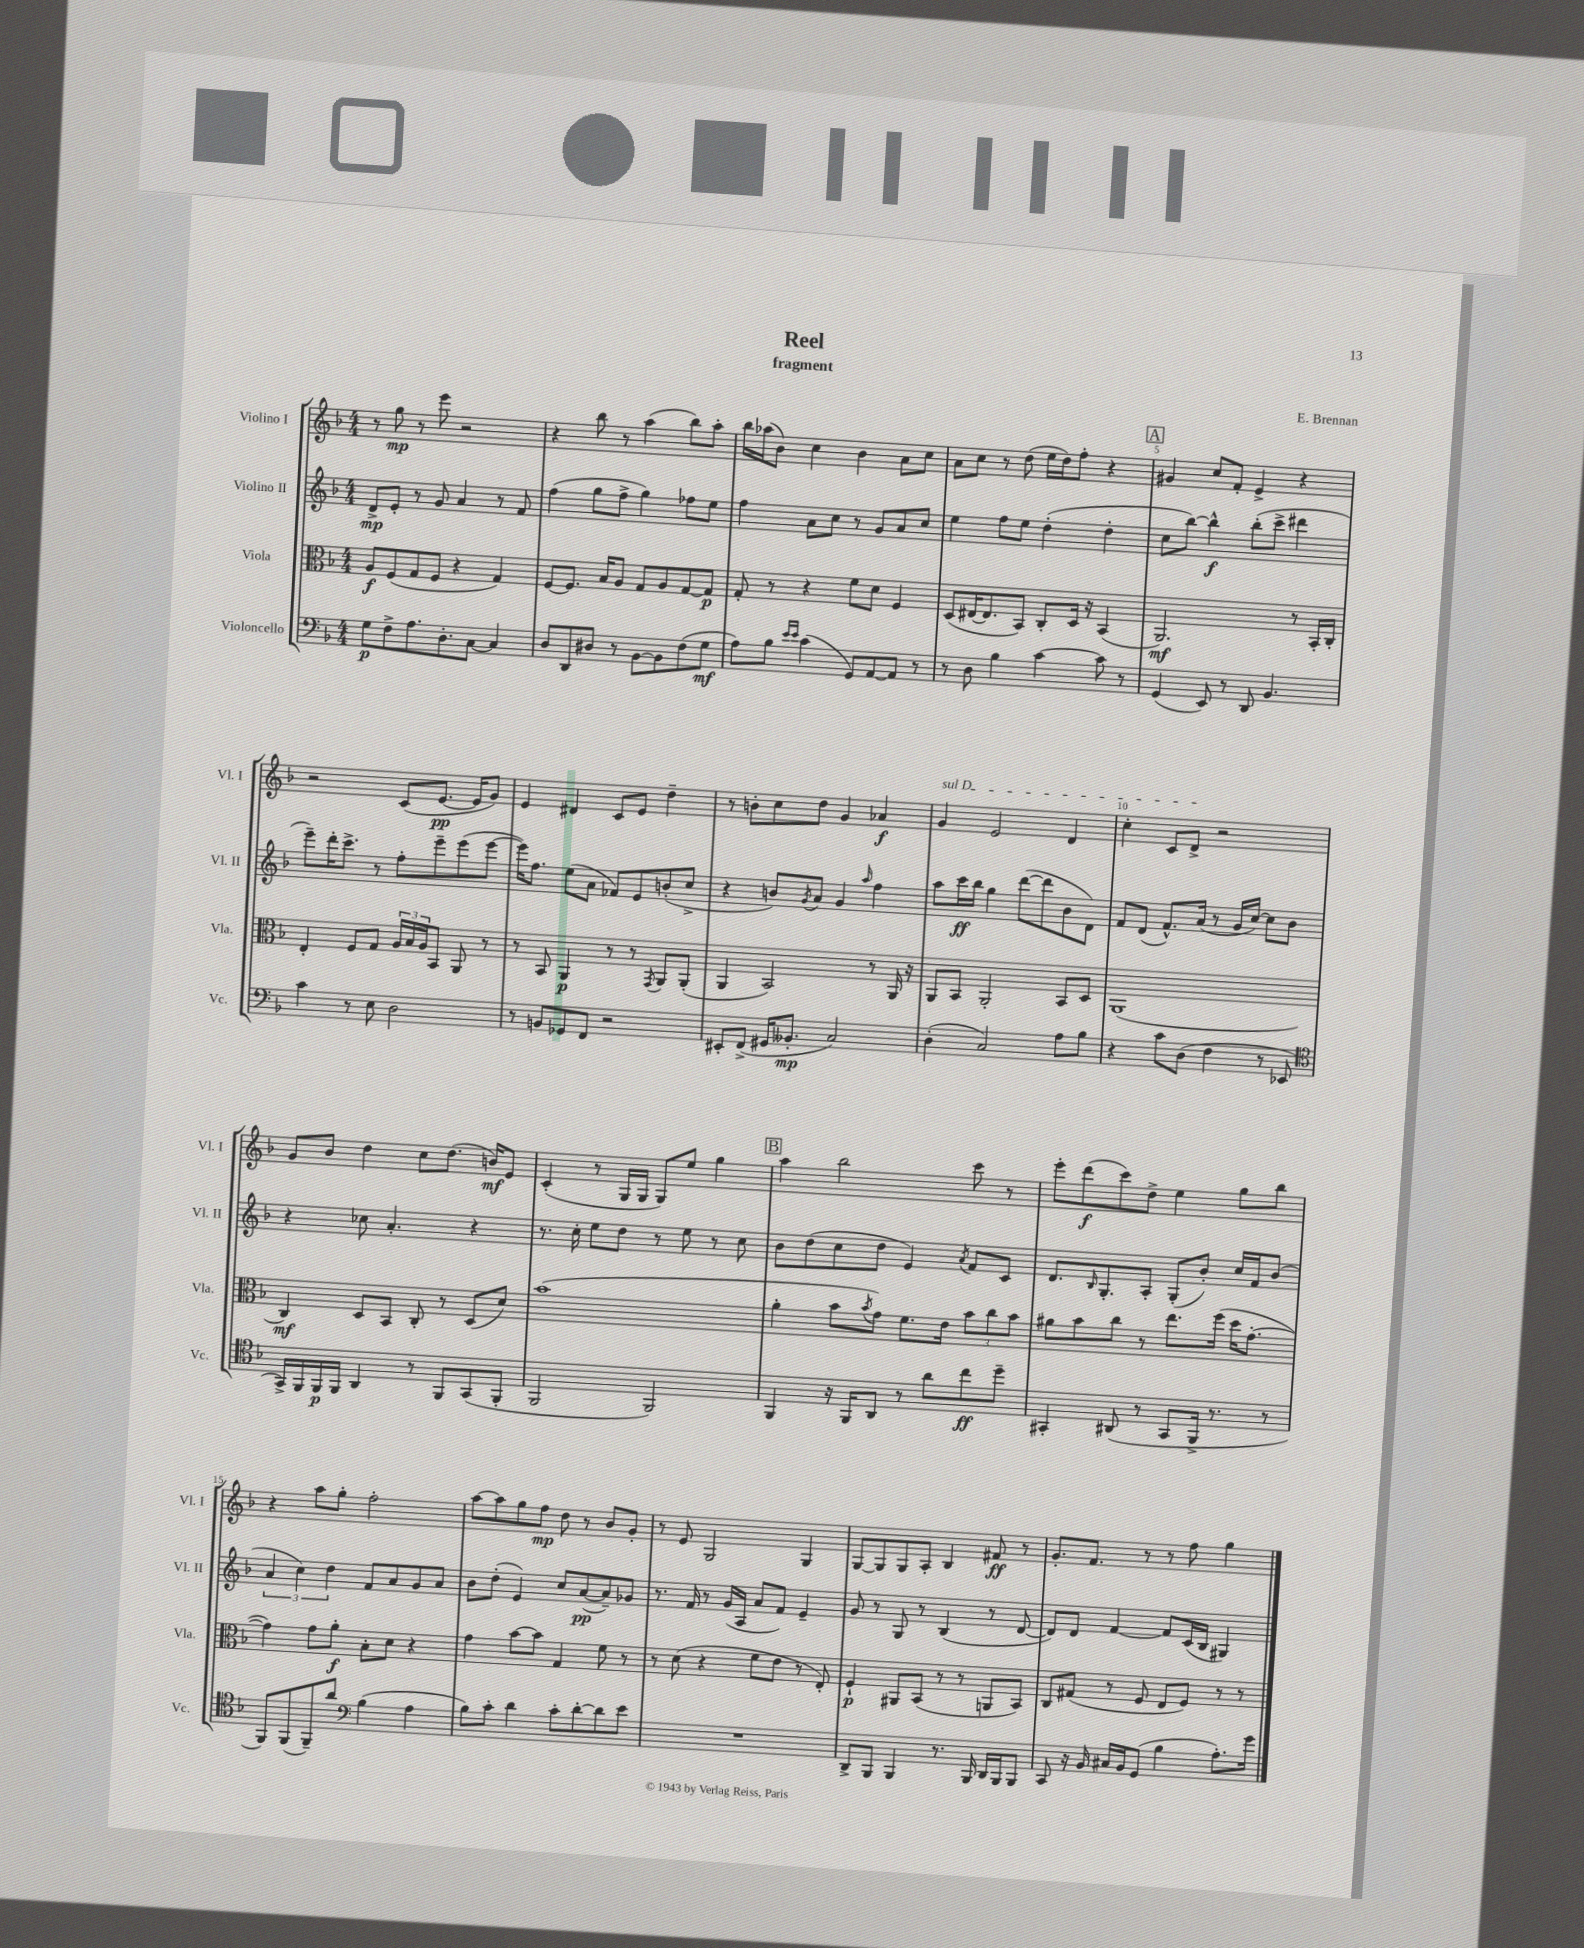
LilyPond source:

\header { title = "Reel" composer = "E. Brennan" subtitle = "fragment" }
<<
\new StaffGroup <<
\new Staff = "s0" \with { instrumentName = "Violino I" shortInstrumentName = "Vl. I" } {
    \clef treble \key f \major \numericTimeSignature \time 4/4
    r8 g''8\mp r8 e'''8 r2 |
    r4 bes''8 r8 a''4( bes''8) a''8-. |
    bes''16 aes''16( bes'8) c''4 bes'4 a'8 c''8 |
    a'8 c''8 r8 d''8( e''16 d''16) f''8-. r4 |
    \mark \markup { \box "A" } gis'4 c''8 f'8-. e'4-> r4 |
    r2 c'8( e'8.~\pp e'16 g'8) |
    e'4 dis'4 c'8 e'8 d''4-- |
    r8 b'8-. c''8 d''8 g'4 aes'4\f |
    \once \override TextSpanner.bound-details.left.text = \markup { \italic "sul D" } g'4\startTextSpan e'2 d'4 |
    c''4-. c'8 d'8->\stopTextSpan r2 |
    g'8 bes'8 d''4 c''8 d''8.( b'16\mf) e'8 |
    c'4-.( r8 g16 g16 g8) e''8 g''4 |
    \mark \markup { \box "B" } a''4 bes''2 c'''8 r8 |
    e'''8-. d'''8\f( c'''8) d''8-> e''4 g''8 bes''8 |
    r4 a''8 g''8-. f''2-. |
    a''8~ a''8 g''8 f''8\mp d''8 r8 bes'8 g'8-. |
    r8 e'8 g2 g4 |
    g8~ g8 g8 a8-. bes4 fis'8\ff r8 |
    g'8.-. f'8. r8 r8 f''8 g''4 \bar "|." |
}
\new Staff = "s1" \with { instrumentName = "Violino II" shortInstrumentName = "Vl. II" } {
    \clef treble \key f \major \numericTimeSignature \time 4/4
    d'8->\mp e'8-. r8 g'8 a'4 r8 f'8 |
    f''4( g''8 f''8-> g''4) fes''8 e''8 |
    f''4 a'8 c''8 r8 g'8 a'8 c''8 |
    e''4 f''8 e''8 d''4-.( d''4-. |
    \mark \markup { \box "A" } c''8 bes''8~) bes''4-^\f bes''8-.( c'''8-> dis'''4 |
    e'''8--) d'''16-. c'''8.-> r8 f''8-. e'''8-- e'''8( e'''8~ |
    e'''16) f''8. e''8( a'8 fes'8) e'8 b'8-.( c''8-> |
    r4 b'8) \acciaccatura { g'8 } a'8 g'4 \grace { a''16 } f''4 |
    a''8 c'''16\ff bes''16 g''4 d'''8~( d'''8 bes'8 d'8) |
    f'8 d'8( f'8.-^) a'16( r8 g'16 c''16~) c''8 bes'8 |
    r4 ces''8 a'4.-. r4 |
    r8. c''16-. e''8 d''8 r8 e''8 r8 c''8 |
    \mark \markup { \box "B" } bes'8 d''8( c''8 d''8 e'4) \acciaccatura { a'8 } f'8 c'8 |
    d'8. \grace { bes16 } g8.-. a8-. g8-.( bes'8-.) c''16 f'16 bes'8( |
    \tuplet 3/2 { a'4 c''4) d''4 } f'8 a'8 g'8 a'8 |
    bes'8 d''8-.( e'4) c''8 a'8~\pp( a'8--) ges'8 |
    r8. f'16 r8 g'16( a16 a'8 f'8) e'4-- |
    g'8 r8 g8 r8 bes4( r8 d'8~ |
    d'8) d'8 f'4~ f'8 c'16( bes16 gis4) \bar "|." |
}
\new Staff = "s2" \with { instrumentName = "Viola" shortInstrumentName = "Vla." } {
    \clef alto \key f \major \numericTimeSignature \time 4/4
    a8\f f8( g8 f8 r4 g4) |
    f8~ f8. bes16 a8 g8 a8 g8~ g8\p |
    g8-. r8 r4 f'8 d'8 f4 |
    d8( eis16~ eis8. bes,8) c8-. d16 r16 bes,4( |
    \mark \markup { \box "A" } a,2.\mf) r8 bes,16-. c16-. |
    e4-. f8 g8 \tuplet 3/2 { a16 bes16 a16 } bes,8 a,8 r8 |
    r8 bes,8 a,4\p r8 r8 \acciaccatura { g,8 } a,8 a,8-.( |
    a,4 bes,2) r8 a,16 r16 |
    a,8 bes,8 a,2-. bes,8 d8 |
    a,1( |
    c4\mf) d8 bes,8 c8-. r8 d8( d'8) |
    bes'1( |
    \mark \markup { \box "B" } a'4-. bes'8 \acciaccatura { bes'8 } g'8) f'8. e'16 \tuplet 3/2 { bes'8 c''8 bes'8 } |
    ais'8 bes'8 c''8 r8 e''8. f''16( d''16 g'8.~-. |
    g'4) g'8 a'8-.\f bes8-. d'8 r4 |
    g'4 bes'8~ bes'8 g4 f'8 r8 |
    r8 d'8( r4 f'8 e'8 r8 e8-.) |
    f4-!\p ais,8 bes,8( r8 r8 a,8 bes,8) |
    c8 gis8( r8 f8 e8 f8) r8 r8 \bar "|." |
}
\new Staff = "s3" \with { instrumentName = "Violoncello" shortInstrumentName = "Vc." } {
    \clef bass \key f \major \numericTimeSignature \time 4/4
    g8\p f8-> a8. d8.-. c8~ c4 |
    d8 d,8 dis8 r8 bes,8~ bes,8 f8( g8\mf |
    a8) bes8 \grace { e'16 e'16 } c'4( g,8) a,8~ a,8 r8 |
    r8 d8 bes4 c'4~ c'8 r8 |
    \mark \markup { \box "A" } g,4( e,8) r8 d,8 bes,4. |
    c'4 r8 e8 d2 |
    r8 b,8 ges,8 f,8 r2 |
    eis,8-. f,8->( gis,16 beses,8.-.\mp c2) |
    d4-.( c2) a8 bes8 |
    r4 c'8 d8( f4 r8 ees,8 |
    \clef tenor g,16->) f,16 f,16\p f,16 a,4 r8 f,8 g,8( f,8-. |
    f,2 f,2) |
    \mark \markup { \box "B" } f,4 r16 f,16 a,8 r8 a'8 c''8\ff d''8-- |
    gis,4-. ais,8( r8 gis,8 f,16-> r8. r8 |
    f,8) f,8( f,8--) a'8 \clef bass bes4( a4 |
    bes8) c'8-. d'4 c'8-. d'8~-. d'8 e'8 |
    R1 |
    d,8-> bes,,8 bes,,4 r8. bes,,16 d,16 bes,,16 bes,,8 |
    c,8 r16 bes,16 cis16 bes,16 g,8( bes4 a8.-.) g'16 \bar "|." |
}
>>
>>
\layout { \context { \Score \override BarNumber.break-visibility = ##(#f #t #t) barNumberVisibility = #(every-nth-bar-number-visible 5) } }
